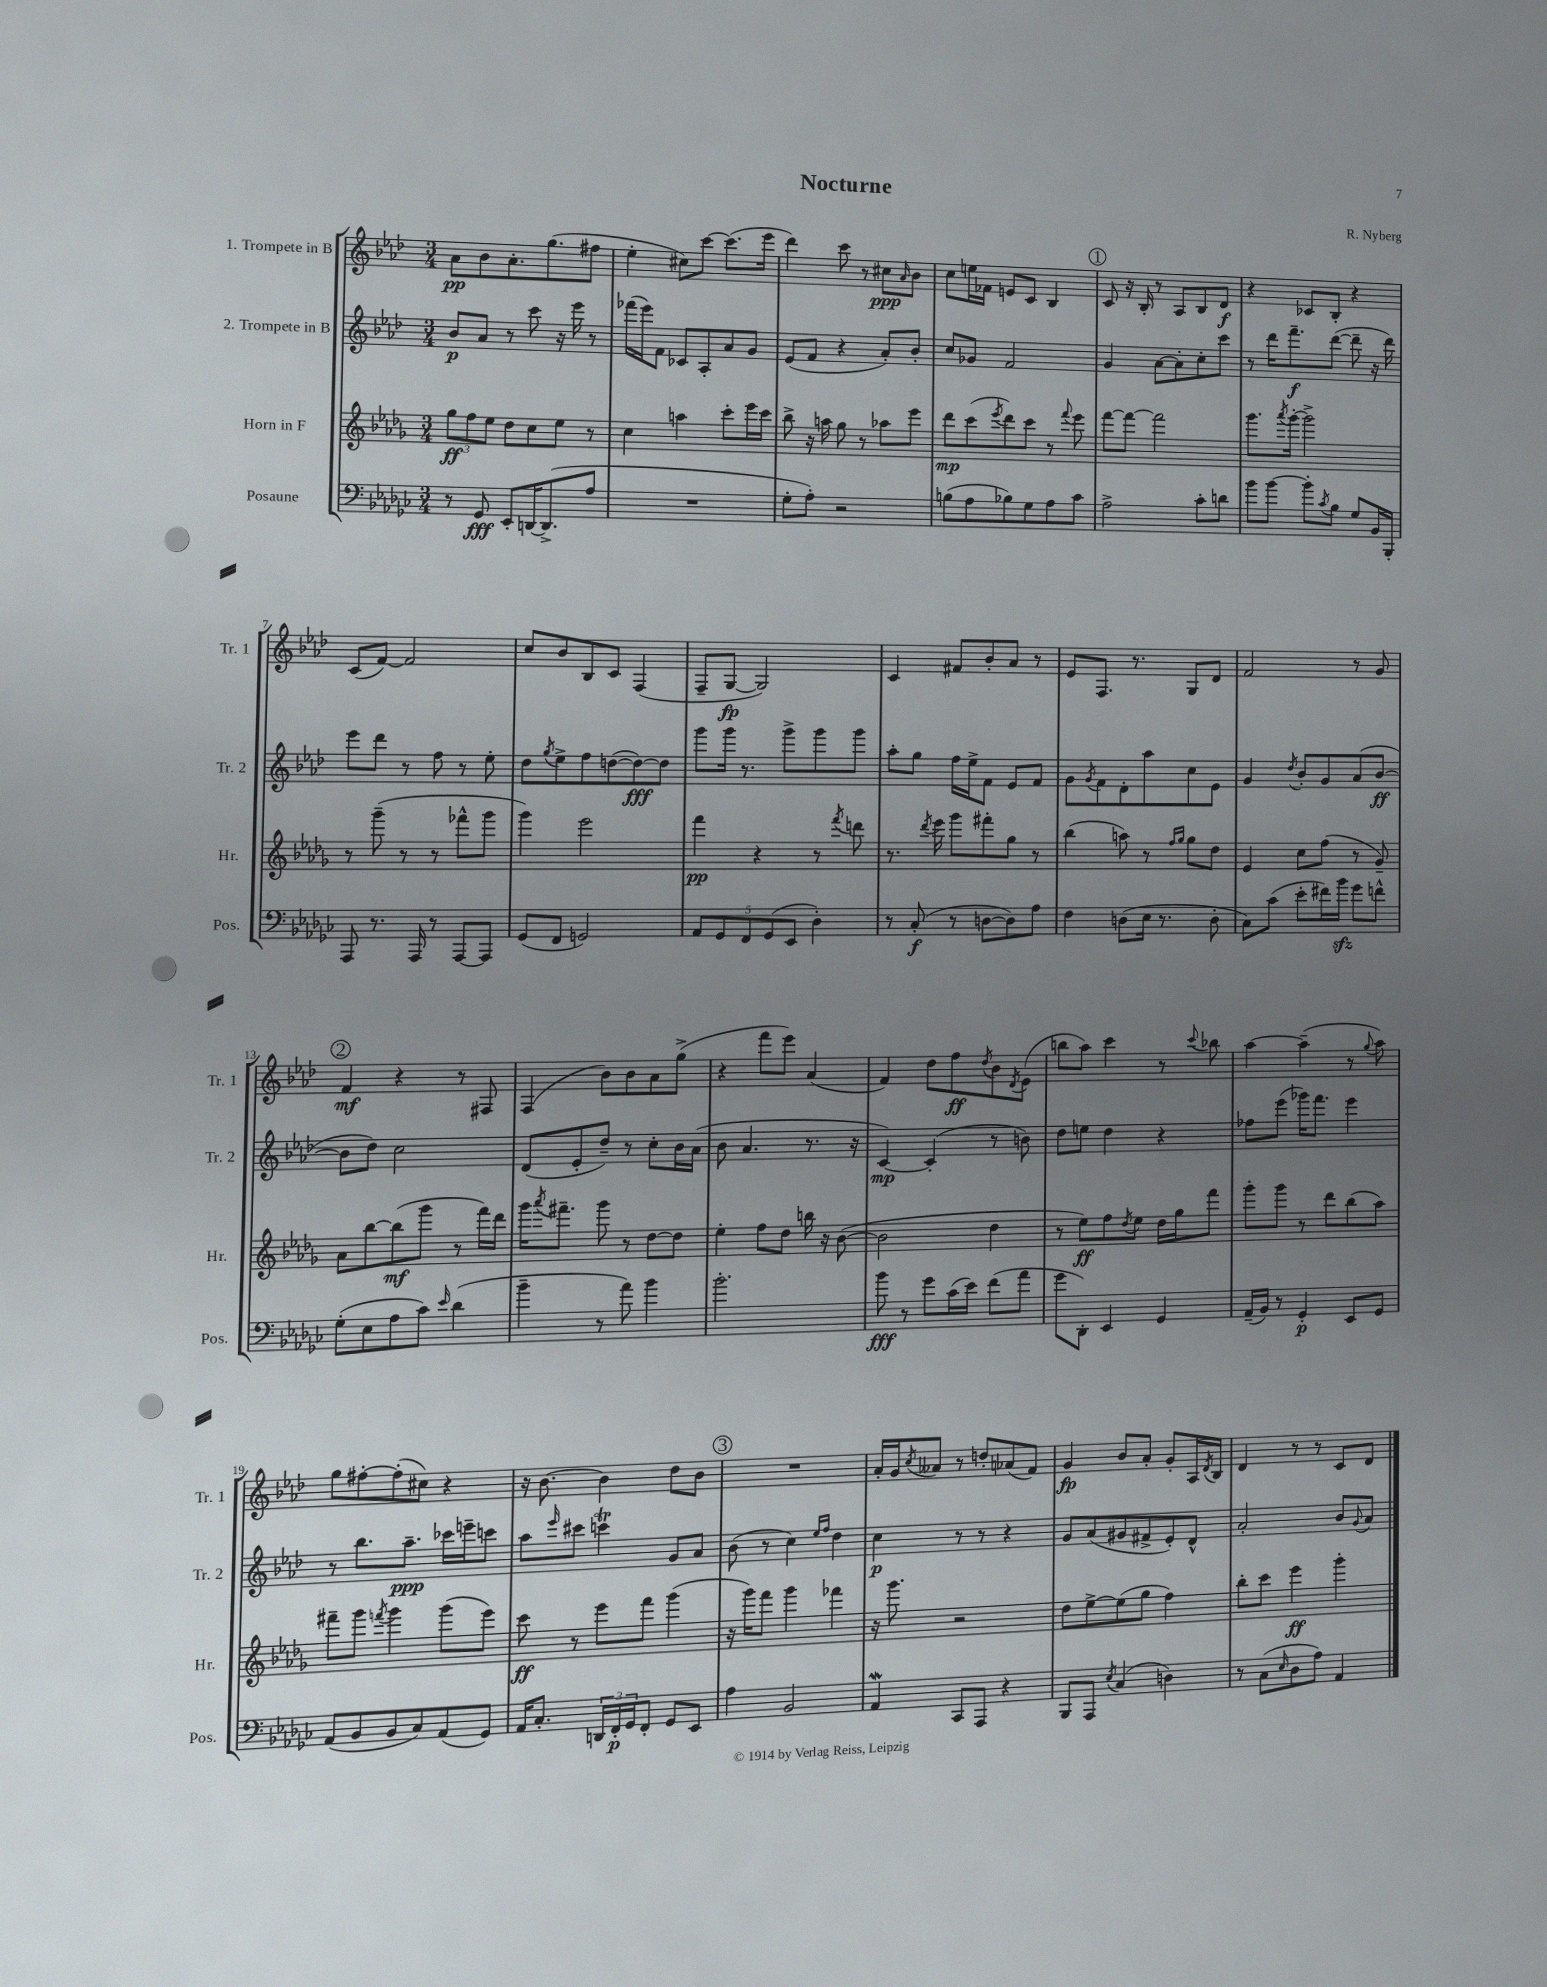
\header { title = "Nocturne" composer = "R. Nyberg" }
<<
\new StaffGroup <<
\new Staff = "s0" \with { instrumentName = "1. Trompete in B" shortInstrumentName = "Tr. 1" } {
    \clef treble \key aes \major \numericTimeSignature \time 3/4
    aes'8\pp bes'8 aes'8.-. g''8.( fis''8 |
    ees''4-. cis''8) c'''8~ c'''8.( ees'''16 |
    des'''4) c'''8 r8 cis''8\ppp \grace { aes'16 } bes'8 |
    c''8 e''16 fes'16 e'8 c'8 bes4 |
    \mark \markup { \circle "1" } c'8 r16 bes16-. r8 aes8 bes8 des'8\f |
    r4 ces'8 bes8-. r4 |
    c'8( f'8~) f'2 |
    c''8 bes'8 bes8 c'8 f4( |
    f8-- g8~\fp g2) |
    c'4 fis'8 bes'8-. aes'8 r8 |
    ees'8 f8. r8. g8 des'8 |
    f'2 r8 g'8 |
    \mark \markup { \circle "2" } f'4\mf r4 r8 fis8 |
    f4( bes'8) bes'8 aes'8 g''8->( |
    r4 f'''8 ees'''8) aes'4( |
    f'4) des''8 f''8\ff \acciaccatura { des''8 } bes'8 \acciaccatura { des'8 } ees'8( |
    b''8 aes''8) c'''4 r8 \appoggiatura { c'''8 } bes''8 |
    aes''4~ aes''4--( r8 \appoggiatura { g''8 } aes''8) |
    g''8 fis''8~-. fis''8-.( cis''8) r4 |
    r16 bes'8.~ bes'4 des''8 bes'8 |
    \mark \markup { \circle "3" } R2. |
    aes'16-. g'16 \acciaccatura { c''8 } aeses'8 r8 d''8-. aes'8( f'8) |
    g'4\fp bes'8 aes'8-. g'8-. aes16 \acciaccatura { des'8 } bes16 |
    des'4 r8 r8 c'8 des'8 \bar "|." |
}
\new Staff = "s1" \with { instrumentName = "2. Trompete in B" shortInstrumentName = "Tr. 2" } {
    \clef treble \key aes \major \numericTimeSignature \time 3/4
    bes'8\p aes'8 r8 c'''8 r16 ees'''16 r8 |
    fes'''16( ees'''16) f'8 ces'8 aes8-. aes'8 g'8 |
    ees'8( f'8 r4 aes'8-.) bes'8-. |
    c''8 ges'8 f'2 |
    \mark \markup { \circle "1" } g'4 aes'8~ aes'8-. c''8-. c'''8 |
    r8 des'''16 f'''8.--\f des'''8~( des'''8-- r16 des'''16) |
    ees'''8 des'''8 r8 f''8 r8 ees''8-. |
    des''8 \acciaccatura { g''8 } ees''8-> f''8 d''8~( d''8~\fff) d''8 |
    g'''8 g'''16 r8. g'''8-> g'''8 g'''8 |
    aes''8-. g''8 f''16 ees''16-> f'8 ees'8 f'8 |
    g'8 \acciaccatura { g'8 } f'8 des'8-. aes''8 c''8 ees'8 |
    g'4 \acciaccatura { des''8 } bes'8-. g'8 aes'8( bes'8~\ff |
    \mark \markup { \circle "2" } bes'8 des''8) c''2 |
    des'8( ees'8-. des''8--) r8 c''8-. bes'16 aes'16( |
    bes'8 aes'4. r8. r16 |
    c'4~\mp) c'4-.( r8 b'8) |
    des''8 e''8 des''4 r4 |
    fes''8 ees'''8( ges'''16) f'''8. ees'''4 |
    r8 bes''8. aes''8.--\ppp ces'''16 e'''16-- c'''8 |
    aes''8 \grace { ees'''16 } cis'''8 c'''4\trill g'8 aes'8 |
    \mark \markup { \circle "3" } bes'8( r8 c''4) \grace { ees''16 f''16 } des''4 |
    c''4\p r8 r8 r4 |
    g'8 aes'8( gis'8 fis'8-> ees'8-.) des'8-^ |
    aes'2-. bes'8 \appoggiatura { g'8 } aes'8 \bar "|." |
}
\new Staff = "s2" \with { instrumentName = "Horn in F" shortInstrumentName = "Hr." } {
    \clef treble \key des \major \numericTimeSignature \time 3/4
    \tuplet 3/2 { ges''8\ff f''8 ees''8 } des''8 c''8 ees''8 r8 |
    c''4 a''4 c'''8-. ees'''16 c'''16 |
    bes''8-> r16 a''16 ges''8 r8 aes''8 ees'''8 |
    des'''8\mp c'''8( \acciaccatura { ees'''8 } des'''8) c'''8 r8 \appoggiatura { f'''8 } ees'''8 |
    \mark \markup { \circle "1" } f'''8~ f'''8~ f'''2 |
    ges'''8. \acciaccatura { aes'''8 } ges'''16~-. ges'''2-> |
    r8 ges'''8--( r8 r8 fes'''8-^ ges'''8 |
    ges'''4) ees'''2 |
    f'''4\pp r4 r8 \acciaccatura { f'''8 } d'''8 |
    r8. \acciaccatura { des'''8 } ees'''16 ges'''8 fis'''8-. ges''8 r8 |
    bes''4( a''8) r8 \grace { f''16 ges''16 } ges''8 des''8 |
    ees'4 c''8 f''8( r8 ges'8--) |
    \mark \markup { \circle "2" } aes'8 bes''8~ bes''8\mf( ges'''8 r8 f'''16) des'''16 |
    ges'''16 \acciaccatura { aes'''8 } fis'''8.-- ges'''8 r8 des''8~ des''8 |
    ees''4-. f''8 des''8 b''16 r16 bes'8~( |
    bes'2 des''4 |
    r8 ees''8\ff) f''8 \acciaccatura { des''8 } ees''8 des''16 ges''16 f'''8 |
    ges'''8-. ges'''8 r8 des'''8 bes''8( aes''8) |
    fis'''8-- ges'''8 \acciaccatura { f'''8 } ges'''4 ges'''8( ees'''8) |
    c'''8\ff r8 ees'''8 f'''8 ges'''4( |
    \mark \markup { \circle "3" } r16 ges'''16) f'''8 ges'''4 fes'''4 |
    r16 ges'''8. r2 |
    des''8 ees''8~-> ees''8( ges''8 f''4) |
    bes''8-. c'''8 ees'''4\ff ges'''4-. \bar "|." |
}
\new Staff = "s3" \with { instrumentName = "Posaune" shortInstrumentName = "Pos." } {
    \clef bass \key ges \major \numericTimeSignature \time 3/4
    r8 ges,8\fff ees,8-. d,16~ d,8.->( aes8 |
    R2. |
    ges8-. aes8-.) r2 |
    b8( aes8 bes8) ges8 aes8 ces'8 |
    \mark \markup { \circle "1" } aes2-> ces'8-. d'8 |
    bes'8 bes'8~ bes'8-. \acciaccatura { ces'8 } bes8 ges8 bes,16 bes,,16-. |
    aes,,8 r8. aes,,16 r8 aes,,8~ aes,,8 |
    ges,8( f,8 g,2) |
    \tuplet 5/4 { aes,8 ges,8 f,8 ges,8( ees,8 } des4-.) |
    r8 ces8-.\f( r8 d8~ d8) aes8 |
    f4 d8( ees16 r8. d8-. |
    ces8) ces'8( ees'8-. fis'16) bes'16\sfz ges'8 f'8-^ |
    \mark \markup { \circle "2" } ges8-.( ees8 aes8 ces'8) \grace { ees'16 } des'4( |
    bes'4-- r8 aes'8) bes'4 |
    bes'2.-. |
    bes'8\fff r8 ges'8 ces'16( ees'16) f'8( aes'8 |
    ges'8 des,8-.) ees,4 ges,4 |
    aes,16--( bes,16) r8 ges,4-.\p ees,8 ges,8 |
    aes,8( bes,8 bes,8 ces8) aes,8( ges,8) |
    aes,16 ces8.-. \tuplet 3/2 { d,16 f,16-.\p ges,16 } f,8-. ges,8 ees,8 |
    \mark \markup { \circle "3" } aes4 bes,2 |
    aes,4\mordent ces,8 aes,,8 r4 |
    bes,,8 aes,,8 \acciaccatura { ees8 } ces4( d4) |
    r8 ces8( \grace { ees16 } des8 aes8) aes,4 \bar "|." |
}
>>
>>
